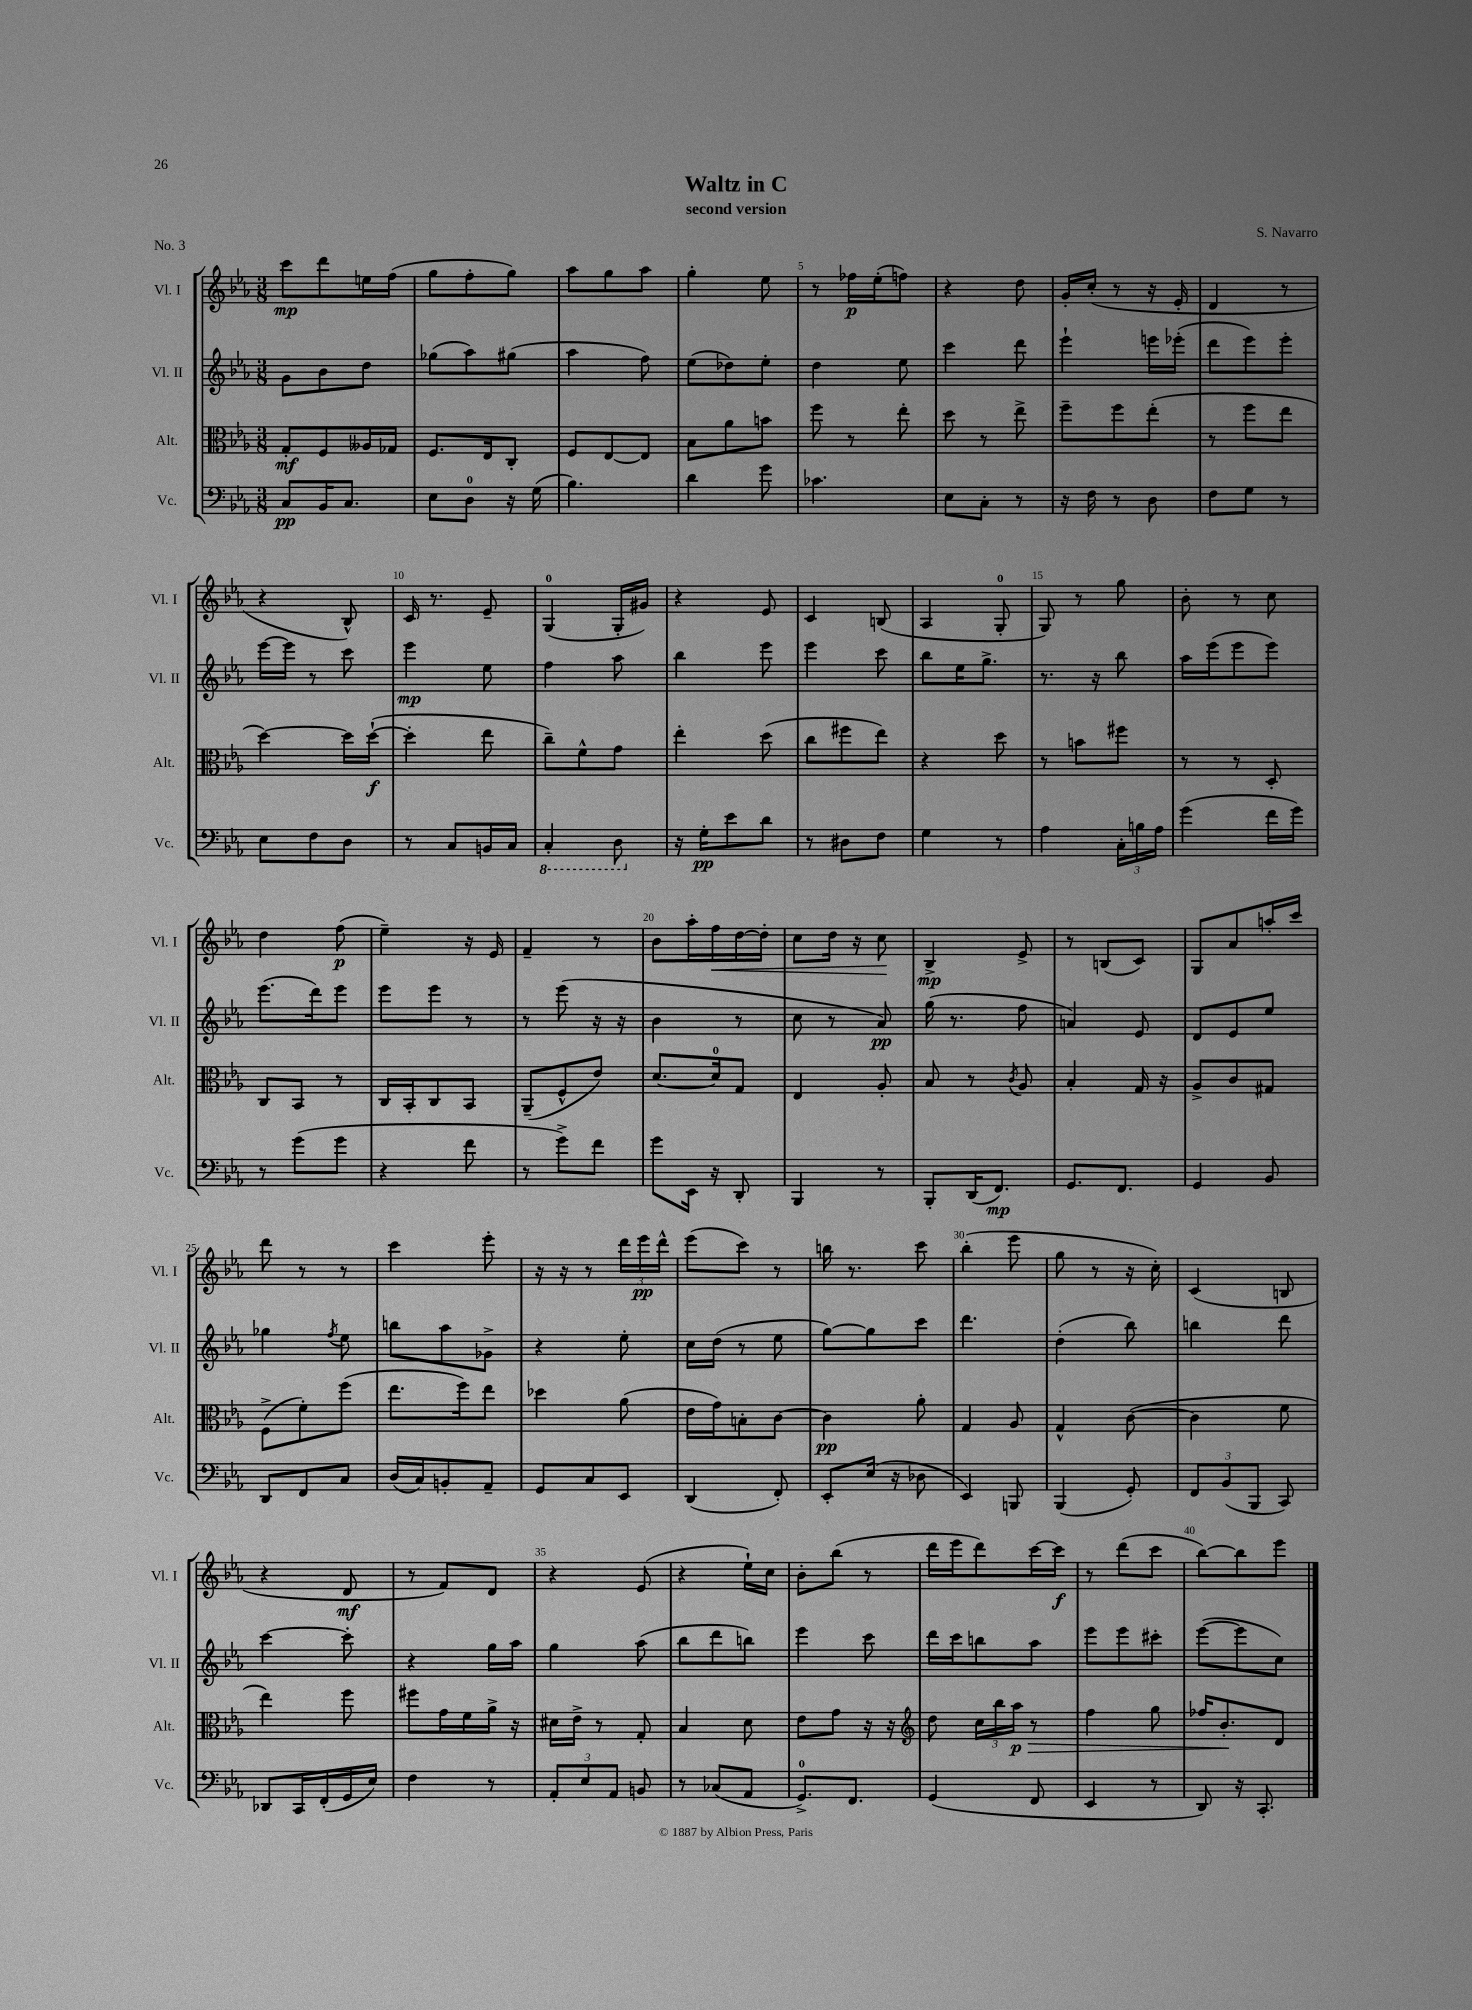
\header { title = "Waltz in C" composer = "S. Navarro" subtitle = "second version" piece = "No. 3" }
<<
\new StaffGroup <<
\new Staff = "s0" \with { instrumentName = "Vl. I" shortInstrumentName = "Vl. I" } {
    \clef treble \key ees \major \numericTimeSignature \time 3/8
    \autoBeamOff c'''8[\mp d'''8 e''16 f''16]( |
    g''8[ f''8-. g''8]) |
    aes''8[ g''8 aes''8] |
    g''4-. ees''8 |
    r8 fes''16[\p ees''16-.( f''8]) |
    r4 d''8 |
    g'16[-. c''16]-.( r8 r16 ees'16-. |
    d'4 r8 |
    r4 bes8-^) |
    c'16 r8. ees'8-- |
    g4-0( g16[-. gis'16]) |
    r4 ees'8 |
    c'4 b8( |
    aes4 g8-0-. |
    g8) r8 g''8 |
    bes'8-. r8 c''8 |
    d''4 f''8\p( |
    ees''4--) r16 ees'16 |
    f'4-- r8 |
    bes'8[ aes''16-. f''16\< d''16~ d''16]-. |
    c''8[ d''16] r16 c''8\! |
    bes4->\mp ees'8-> |
    r8 b8[( c'8]) |
    g8[ aes'8 a''16-. c'''16] |
    d'''8 r8 r8 |
    c'''4 ees'''8-. |
    r16 r16 r8 \tuplet 3/2 { d'''16[ ees'''16\pp d'''16]-^ } |
    ees'''8[( c'''8]) r8 |
    b''16 r8. c'''8 |
    bes''4-.( ees'''8 |
    g''8 r8 r16 c''16-.) |
    c'4( b8 |
    r4 d'8\mf |
    r8 f'8[) d'8] |
    r4 ees'8( |
    r4 ees''16[-!) c''16] |
    bes'8[-. bes''8]( r8 |
    d'''16[ ees'''16 d'''8) c'''16~ c'''16]\f |
    r8 d'''8[( c'''8] |
    bes''8[~) bes''8 ees'''8] \bar "|." |
}
\new Staff = "s1" \with { instrumentName = "Vl. II" shortInstrumentName = "Vl. II" } {
    \clef treble \key ees \major \numericTimeSignature \time 3/8
    \autoBeamOff g'8[ bes'8 d''8] |
    ges''8[( aes''8) gis''8]( |
    aes''4 f''8) |
    ees''8[( des''8) ees''8]-. |
    d''4 ees''8 |
    c'''4 d'''8 |
    ees'''4-! e'''16[ ees'''16]-.( |
    d'''8[ ees'''8) ees'''8]-. |
    ees'''16[~ ees'''16] r8 c'''8 |
    ees'''4\mp ees''8 |
    f''4 aes''8 |
    bes''4 ees'''8 |
    ees'''4 c'''8 |
    bes''8[ ees''16 g''8.]-> |
    r8. r16 bes''8 |
    aes''16[ ees'''16( ees'''8 ees'''8]) |
    ees'''8.[( d'''16) ees'''8] |
    ees'''8[ ees'''8] r8 |
    r8 ees'''8( r16 r16 |
    bes'4 r8 |
    c''8 r8 aes'8\pp) |
    g''16( r8. f''8 |
    a'4) ees'8 |
    d'8[ ees'8 ees''8] |
    ges''4 \acciaccatura { f''8 } ees''8 |
    b''8[ aes''8 ges'8]-> |
    r4 ees''8-. |
    c''16[ d''16]( r8 ees''8 |
    g''8[~) g''8 c'''8] |
    d'''4. |
    d''4-.( bes''8) |
    b''4 d'''8 |
    c'''4~ c'''8-. |
    r4 g''16[ aes''16] |
    g''4 aes''8( |
    bes''8[ d'''8 b''8]) |
    ees'''4 c'''8 |
    d'''16[ c'''16 b''8 aes''8] |
    ees'''8[ ees'''8 cis'''8]-. |
    ees'''8[~( ees'''8 c''8]) \bar "|." |
}
\new Staff = "s2" \with { instrumentName = "Alt." shortInstrumentName = "Alt." } {
    \clef alto \key ees \major \numericTimeSignature \time 3/8
    \autoBeamOff g8[-.\mf f8 aeses16 ges16] |
    f8.[ ees16 c8]-. |
    f8[ ees8~ ees8] |
    bes8[ aes'8 b'8] |
    f''8 r8 ees''8-. |
    d''8 r8 ees''8-> |
    f''8[-- f''8 ees''8]-.( |
    r8 f''8[ ees''8] |
    d''4~) d''16[ d''16]~-!\f( |
    d''4-. ees''8 |
    c''8[--) f'8-^ g'8] |
    ees''4-. d''8( |
    c''8[ fis''8 ees''8]) |
    r4 d''8 |
    r8 b'8[ fis''8] |
    r8 r8 d8-. |
    c8[ bes,8] r8 |
    c16[ bes,16-. c8 bes,8] |
    aes,8[--( f8-^ ees'8]) |
    d'8.[~ d'16-0 g8] |
    ees4 aes8-. |
    bes8 r8 \acciaccatura { c'8 } aes8 |
    bes4-. g16 r16 |
    aes8[-> c'8 gis8] |
    f8[->( f'8-.) f''8]( |
    ees''8.[ f''16) ees''8] |
    des''4 aes'8( |
    ees'16[ g'16) b8-. c'8]~ |
    c'4\pp aes'8-. |
    g4 aes8 |
    g4-^ c'8~( |
    c'4 f'8 |
    ees''4) f''8 |
    fis''8[ g'16 f'16 aes'16]-> r16 |
    dis'16[ ees'16]-> r8 g8-. |
    bes4 d'8 |
    ees'8[ g'8] r16 r16 |
    \clef treble d''8 \tuplet 3/2 { c''16[ bes''16 aes''16]\p\> } r8 |
    f''4 g''8 |
    fes''16[ bes'8.-.\! d'8] \bar "|." |
}
\new Staff = "s3" \with { instrumentName = "Vc." shortInstrumentName = "Vc." } {
    \clef bass \key ees \major \numericTimeSignature \time 3/8
    \autoBeamOff c8[\pp bes,16 c8.] |
    ees8[ d8]-0 r16 g16( |
    bes4.) |
    d'4 g'8 |
    ces'4. |
    ees8[ c8]-. r8 |
    r16 f16 r8 d8 |
    f8[ g8] r8 |
    ees8[ f8 d8] |
    r8 c8[ b,16 c16] |
    \ottava #-1 c,4-. d,8 \ottava #0 |
    r16 g16[-.\pp ees'8 d'8] |
    r8 dis8[ f8] |
    g4 r8 |
    aes4 \tuplet 3/2 { c16[-. b16 aes16] } |
    g'4( f'16[ g'16]) |
    r8 g'8[( g'8] |
    r4 f'8 |
    r8 g'8[->) f'8] |
    g'8[ ees,16] r16 d,8-. |
    bes,,4 r8 |
    bes,,8[-. d,16( f,8.]\mp) |
    g,8.[ f,8.] |
    g,4 bes,8 |
    d,8[ f,8 c8] |
    d16[( c16) b,8-. aes,8]-- |
    g,8[ c8 ees,8] |
    d,4( f,8-.) |
    ees,8[-. ees16]( r16 des8 |
    ees,4) b,,8 |
    bes,,4( g,8-.) |
    \tuplet 3/2 { f,8[ bes,8( bes,,8] } c,8) |
    des,8[ c,16 f,16-.( g,16 ees16]) |
    f4 r8 |
    \tuplet 3/2 { aes,8[-. ees8 aes,8] } b,8 |
    r8 ces8[( aes,8] |
    g,8.[-0->) f,8.] |
    g,4( f,8 |
    ees,4 r8 |
    d,8) r16 c,8.-. \bar "|." |
}
>>
>>
\layout { \context { \Score \override BarNumber.break-visibility = ##(#f #t #t) barNumberVisibility = #(every-nth-bar-number-visible 5) } }
